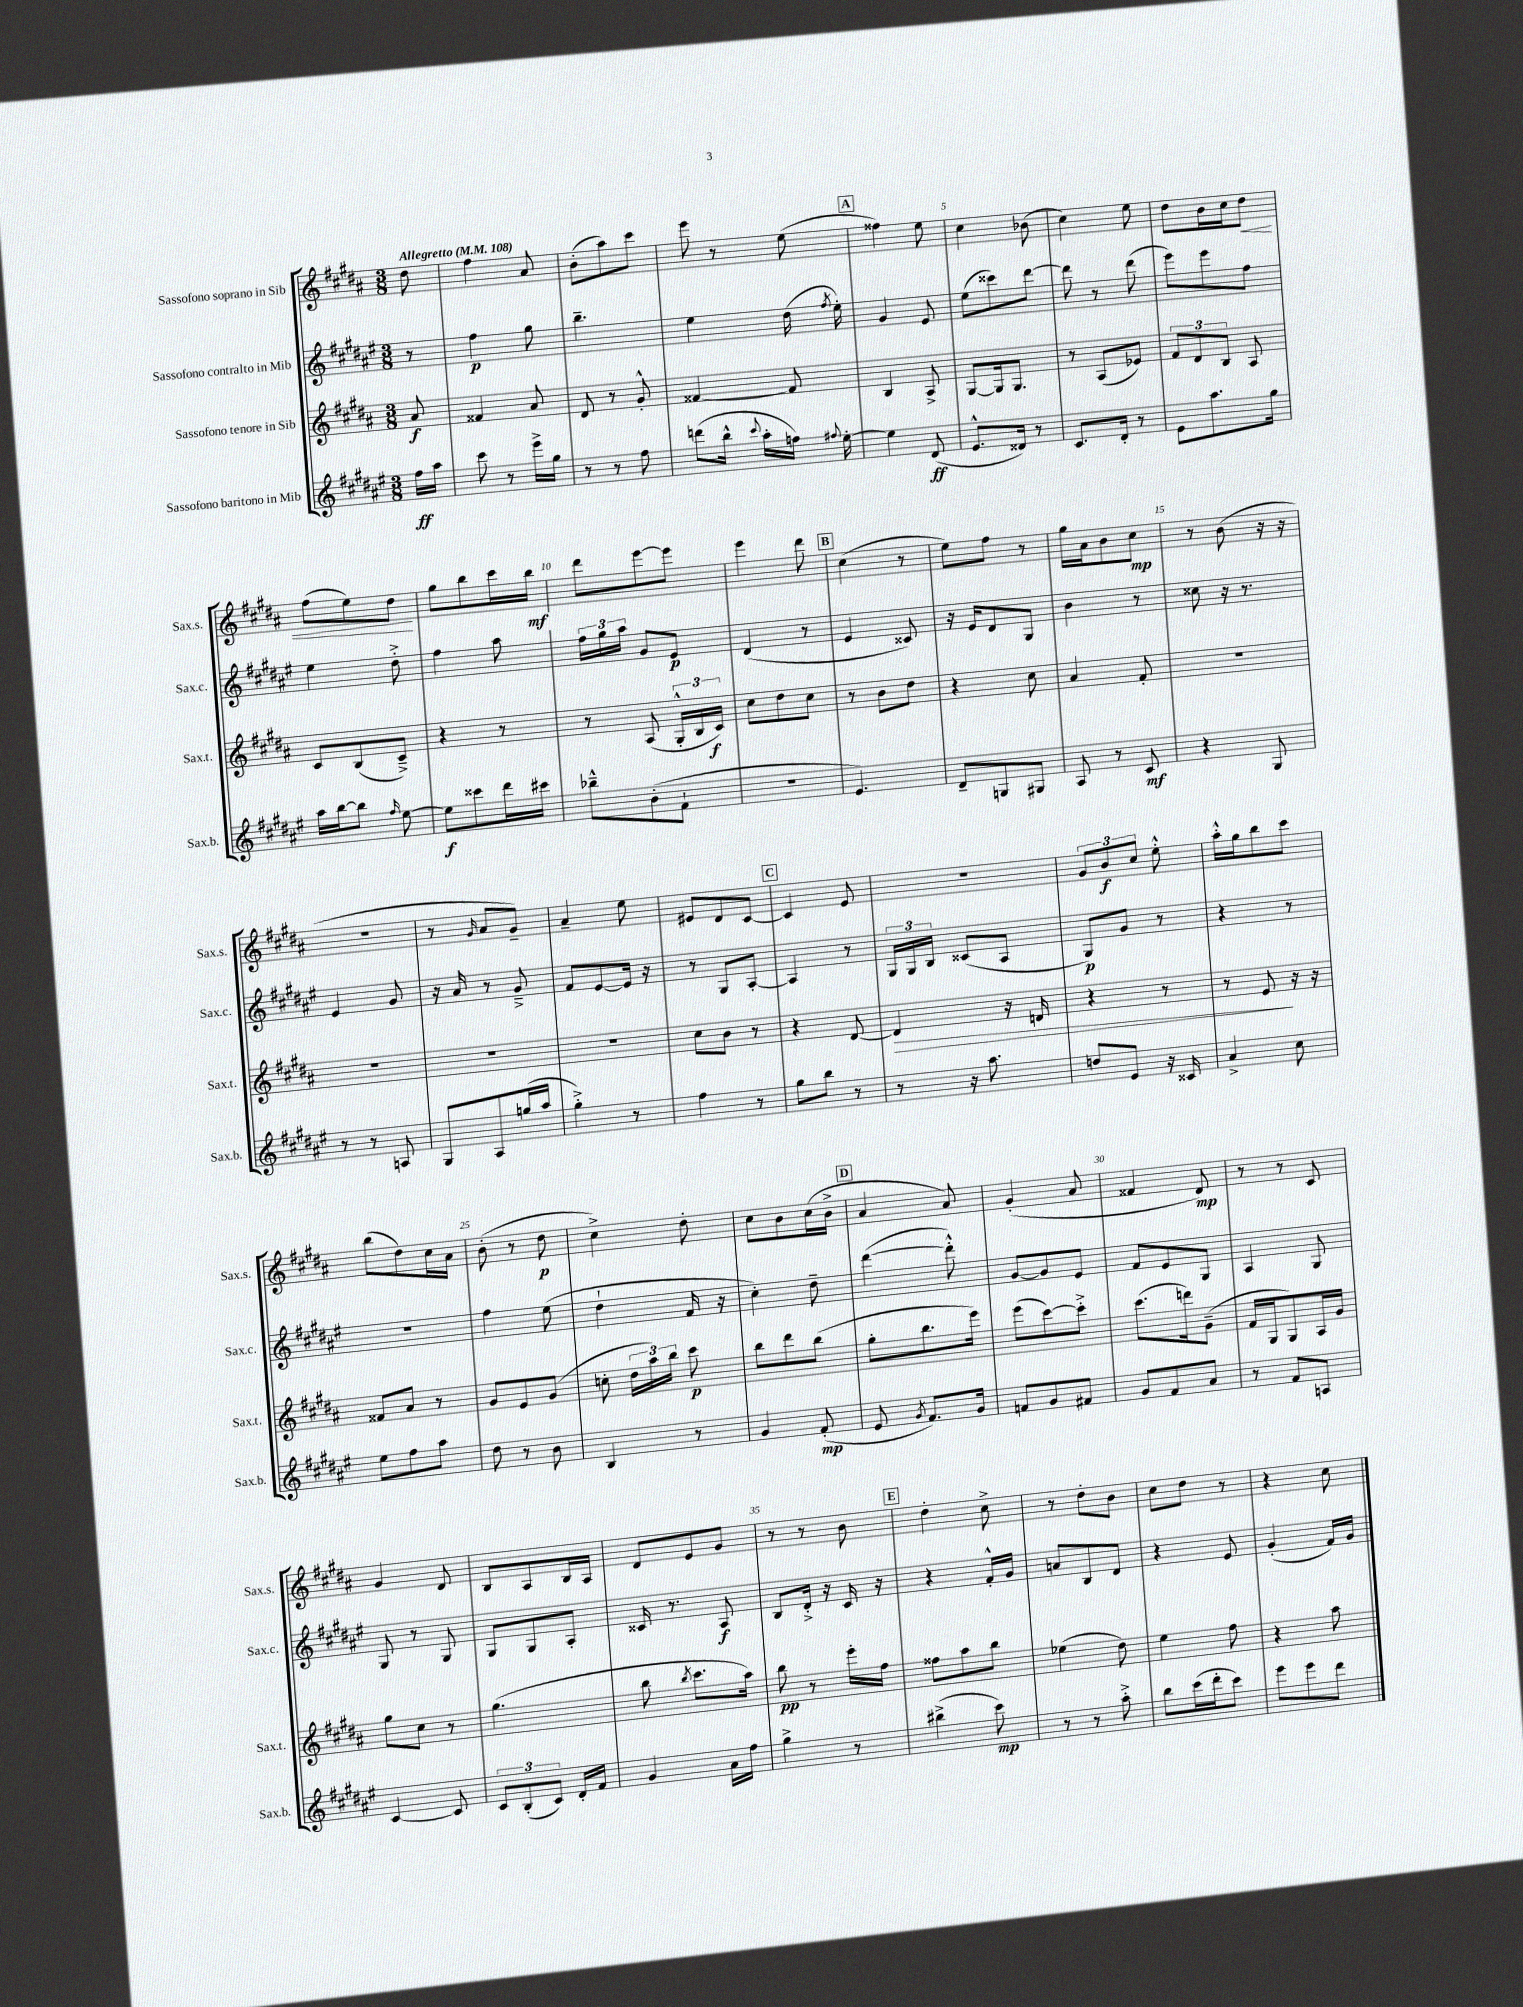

**kern	**kern	**kern	**kern
*staff4	*staff3	*staff2	*staff1
*clefG2	*clefG2	*clefG2	*clefG2
*k[f#c#g#d#a#e#]	*k[f#c#g#d#a#]	*k[f#c#g#d#a#e#]	*k[f#c#g#d#a#]
*M3/8	*M3/8	*M3/8	*M3/8
*MM108	*MM108	*MM108	*MM108
16ff#	8a#	8r	8dd#
16aa#	.	.	.
=	=	=	=
8ccc#	4f##	4ff#	4ff#
8r	.	.	.
16eee#^	8a#	8gg#	8a#
16gg#	.	.	.
=	=	=	=
8r	8d#	4.bb~	(8b'
8r	8r	.	8aa#)
8ff#	8g#'^^	.	8ccc#
=	=	=	=
(8ddd	[4f##	4ee#	8eee
16bb^^	.	.	8r
8qqccc#	.	.	.
16aa#'	.	.	.
16ff)	8f##]	(16dd#	(8ee
8qqff#	.	8qff#	.
[16ee#'	.	16ee#')	.
=	=	=	=
4ee#]	4B	4g#	4ff##)
(8d#	8A#^	8e#	8ee
=	=	=	=
8.e#^^	[8G#	(8ee#	4cc#
.	16G#]	8ccc##)	.
16d##)	8.G#	.	.
8r	.	[8ddd#	(8b-
=	=	=	=
8.c#	8r	8ddd#]	4cc#)
.	(8A#	8r	.
16d#'	.	.	.
8r	8e-)	(8ddd#	8ee
=	=	=	=
8e#	12f#	8eee#)	8dd#
.	12d#	.	.
8.aa#	.	8eee#	16b
.	12B	.	.
.	.	.	16cc#
.	8A#	8ff#	8dd#
16gg#	.	.	.
=	=	=	=
16aa#	8c#	4ee#	(8ff#
[16bb	.	.	.
8bb]	(8B	.	8ee)
16qqff#	.	.	.
[8ee#	8c#~^)	8dd#'^	8dd#
=	=	=	=
8ee#]	4r	4ff#	8gg#
8ccc##	.	.	8bb
16ddd#	8r	8aa#	16ccc#
16ccc#	.	.	16bb
=	=	=	=
8bb-~^^	8r	24ff#	8ddd#
.	.	24gg#	.
.	.	24aa#	.
(8b'	(8A#	8g#	[8eee
8f#`	24G#'^^	8e#	8eee]
.	24B	.	.
.	24c#)	.	.
=	=	=	=
4.r	8cc#	(4d#	4eee
.	8dd#	.	.
.	8cc#	8r	8ddd#
=	=	=	=
4.e#)	8r	4e#	(4cc#
.	8b	.	.
.	8dd#	8c##)	8r
=	=	=	=
8d#~	4r	16r	8ee)
.	.	16e#	.
8G	.	8d#	8ff#
8G#	8cc#	8G#	8r
=	=	=	=
8A#	4a#	4b	16gg#
.	.	.	16a#
8r	.	.	8b
8c#	8f#'	8r	8cc#
=	=	=	=
4r	4.r	8cc##	8r
.	.	16r	(8b
.	.	8.r	.
8G#	.	.	16r
.	.	.	16r
=	=	=	=
8r	4.r	4e#	4.r
8r	.	.	.
8A	.	8g#	.
=	=	=	=
8G#	4.r	16r	8r
.	.	16a#	.
.	.	.	16qqg#
8A#	.	8r	8a#
(16gg	.	8g#~^	8g#~)
16aa#	.	.	.
=	=	=	=
4gg#'^)	4.r	8f#	4a#~
.	.	[8e#	.
8r	.	16e#]	8ee
.	.	16r	.
=	=	=	=
4ff#	8cc#	8r	8e#
.	8b	8G#	8d#
8r	8r	[8A#'	[8c#
=	=	=	=
8gg#	4r	4A#]	4c#]
8bb	.	.	.
8r	[8d#	8r	8e
=	=	=	=
8r	4d#]	24G#	4.r
.	.	24G#	.
.	.	24B	.
16r	.	(8c##	.
8.aa#	.	.	.
.	16r	8A#	.
.	16d	.	.
=	=	=	=
8dd	4r	8G#)	12g#
.	.	.	12b
8e#	.	8g#	.
.	.	.	12cc#
16r	8r	8r	8ee'^^
16c##	.	.	.
=	=	=	=
4a#^	8r	4r	16aa#'^^
.	.	.	16gg#
.	8e	.	8bb
8cc#	16r	8r	8ccc#
.	16r	.	.
=	=	=	=
8ee#	8f##	4.r	(8bb
8ff#	8a#	.	8dd#)
8aa#	8r	.	16cc#
.	.	.	16a#
=	=	=	=
8dd#	8g#	4ff#	(8b'
8r	8e	.	8r
8b	(8g#	(8ee#	8dd#
=	=	=	=
4B	8cc'	4dd#`	4cc#^)
.	24dd#	.	.
.	24aa#)	.	.
.	24bb	.	.
8r	8ccc#	16f#	8dd#'
.	.	16r	.
=	=	=	=
4g#	8bb	4cc#')	8cc#
.	8ddd#	.	8b
(8f#'	(8bb	8dd#~	(16cc#
.	.	.	16b^
=	=	=	=
8e#	8gg#'	([4ddd#	4a#
8qg#	.	.	.
8.f#)	8.bb	.	.
.	.	8ddd#'^^])	8a#)
16g#	16eee)	.	.
=	=	=	=
8f	(8eee	[8g#	(4g#'
8g#	[8ccc#)	8g#]	.
8f#	8ccc#'^]	8e#	8a#
=	=	=	=
8g#	(8.ccc#	8f#	4f##
8f#	.	8e#	.
.	16ddd)	.	.
8a#	(8g#~	8G#	8d#)
=	=	=	=
8r	16f#	4A#	8r
.	16G#	.	.
8f#	8G#)	.	8r
8A	16A#	8G#	8c#
.	16g#	.	.
=	=	=	=
[4c#	8gg#	8G#	4g#
.	8cc#	8r	.
8c#]	8r	8G#	8d#
=	=	=	=
12c#	(4.gg#	8G#	8B
(12B'	.	.	.
.	.	8G#	8A#
12c#)	.	.	.
16d#'	.	8A#'	16B
16f#	.	.	16A#
=	=	=	=
4g#	8bb	16c##	8d#
.	.	8.r	.
.	8qbb	.	.
.	8.ccc#	.	8e
16a#	.	8A#	8g#
16ff#	16aa#)	.	.
=	=	=	=
4gg#^	8bb	8B	8r
.	8r	16d#'^	8r
.	.	16r	.
8r	16eee'	16c#	8b
.	16ff#	16r	.
=	=	=	=
(4bb#^	8ff##	4r	4dd#'
.	8aa#	.	.
8ccc#)	8bb	16f#'^^	8cc#^
.	.	16g#	.
=	=	=	=
8r	(4ee-	8a	8r
8r	.	8B	8dd#'
8aa#'^	8dd#)	8d#	8b
=	=	=	=
8bb	4ee	4r	8cc#
(16ccc#	.	.	8dd#
16ddd#'	.	.	.
8ccc#)	8ff#	8e#	8r
=	=	=	=
8eee#	4r	(4g#'	4r
8eee#	.	.	.
8ddd#	8aa#	16f#)	8cc#
.	.	16g#	.
==	==	==	==
*-	*-	*-	*-
